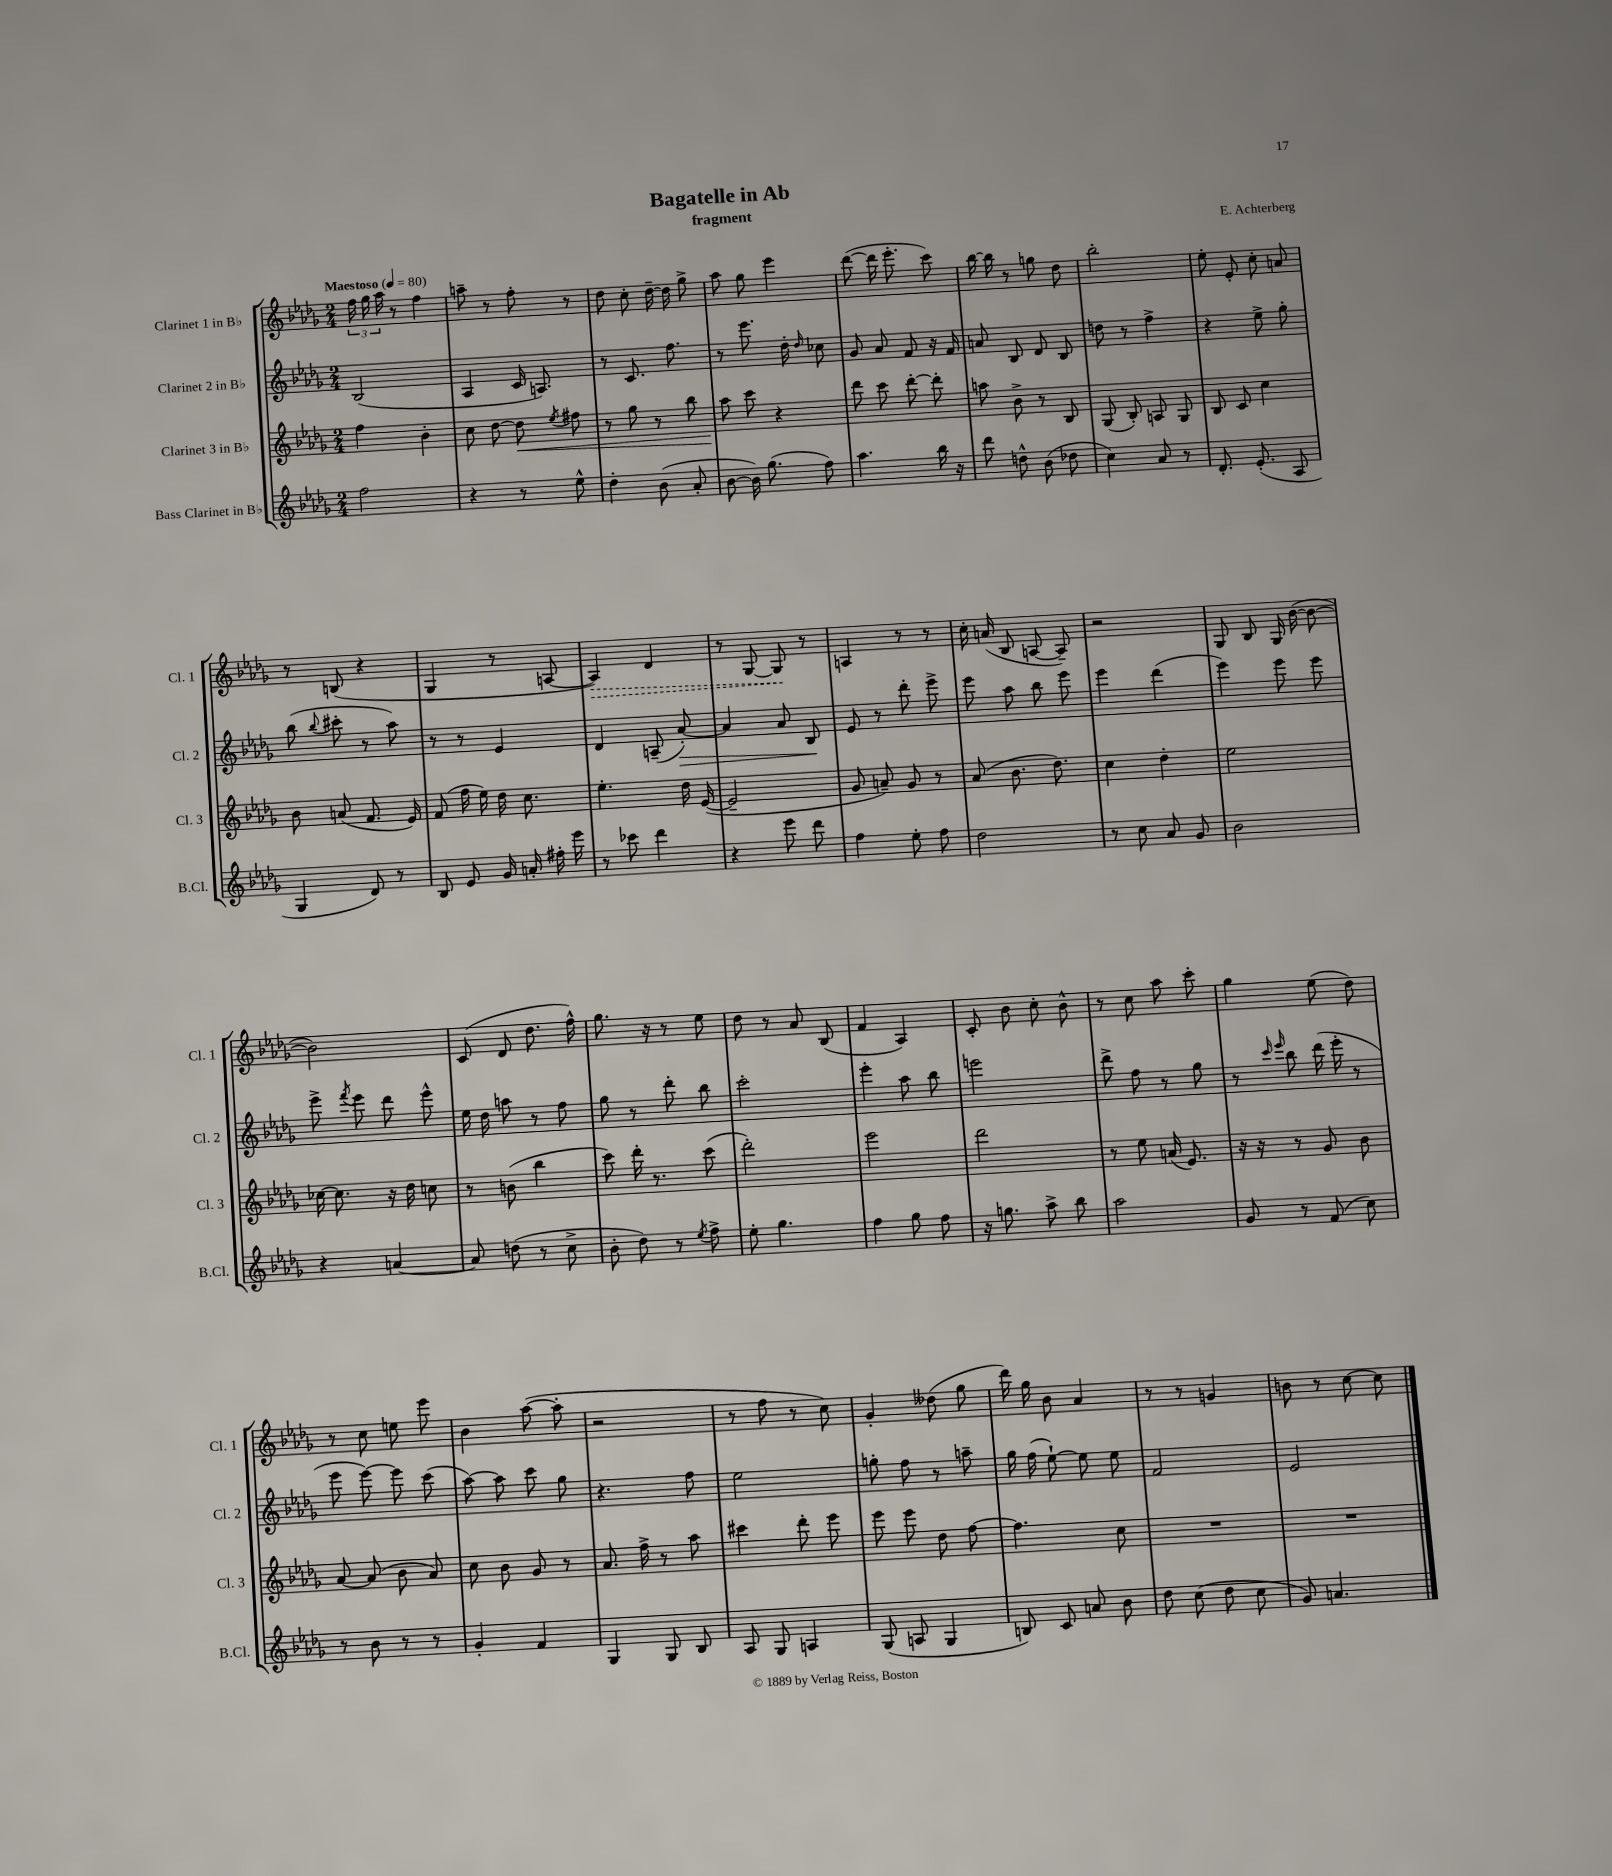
\header { title = "Bagatelle in Ab" composer = "E. Achterberg" subtitle = "fragment" }
<<
\new StaffGroup <<
\new Staff = "s0" \with { instrumentName = "Clarinet 1 in Bb" shortInstrumentName = "Cl. 1" } {
    \clef treble \key des \major \numericTimeSignature \time 2/4 \tempo "Maestoso" 4 = 80
    \autoBeamOff \tuplet 3/2 { f''16 ges''16 aes''16 } r8 f''4 |
    a''8-- r8 f''8-. r8 |
    des''8 c''8-. des''16~-- des''16 ges''8-> |
    aes''8 ges''8 ees'''4 |
    des'''8~( des'''16 ees'''8.-. c'''8) |
    bes''16~ bes''16 r8 g''8 des''8 |
    bes''2-. |
    ees''8-. ees'8-. c''8-. a'8 |
    r8 b8( r4 |
    ges4 r8 a8~ |
    \once \override Hairpin.style = #'dashed-line a4\>) des'4 |
    r8 ges8~ ges8\! r8 |
    a4 r8 r8 |
    c''16-. a'16( bes8 a8~ a8--) |
    r2 |
    ges8 bes8 ges16 bes'16~( bes'8~ |
    bes'2) |
    c'8( des'8 des''8. f''16-^) |
    ges''8. r16 r8 ees''8 |
    des''8 r8 aes'8 bes8( |
    f'4 aes4) |
    c'8-. bes'8 c''8-. bes'8-^ |
    r8 c''8 aes''8 c'''8-. |
    ges''4 ees''8( des''8) |
    r8 c''8 e''8 ees'''8 |
    bes'4 aes''8~( aes''8-. |
    r2 |
    r8 f''8 r8 c''8) |
    ges'4-. deses''8( ges''8 |
    des'''16) ges''16 bes'8 aes'4 |
    r8 r8 g'4 |
    b'8 r8 c''8~ c''8 \bar "|." |
}
\new Staff = "s1" \with { instrumentName = "Clarinet 2 in Bb" shortInstrumentName = "Cl. 2" } {
    \clef treble \key des \major \numericTimeSignature \time 2/4
    \autoBeamOff bes2( |
    aes4 c'16 a8.) |
    r8 c'8. f''8. |
    r8 ees'''8. des''16-. \grace { des''16 } ces''8 |
    ges'8 aes'8 f'8 r16 f'16 |
    a'8 bes8 des'8 bes8 |
    d''8 r8 f''4-> |
    r4 ees''8-> ges''8-. |
    bes''8( \appoggiatura { bes''8 } cis'''8-. r8 aes''8) |
    r8 r8 ees'4 |
    des'4 a8--( aes'8~-.\>) |
    aes'4 aes'8 bes8\! |
    ees'8 r8 des'''8-. ees'''8-> |
    ees'''8 aes''8 bes''8 ees'''8 |
    ees'''4 des'''4( |
    ees'''4) ees'''8 ees'''8 |
    ees'''8-> \acciaccatura { f'''8 } ees'''8 des'''8 ees'''8-^ |
    ees''16 des''16 a''8 r8 f''8 |
    ges''8 r8 des'''8-. bes''8 |
    c'''2-. |
    ees'''4-. aes''8 bes''8 |
    e'''2 |
    des'''8-> f''8 r8 ges''8 |
    r8 \grace { c'''16 ees'''16 } bes''8 des'''16( ees'''16-. r8 |
    ees'''8 ees'''8~) ees'''8 c'''8( |
    aes''8~) aes''8 c'''8 ges''8 |
    r4. f''8 |
    ees''2 |
    g''8-. f''8 r8 a''8-- |
    ges''16 f''16( ees''8~-!) ees''8 ees''8 |
    f'2 |
    ees'2 \bar "|." |
}
\new Staff = "s2" \with { instrumentName = "Clarinet 3 in Bb" shortInstrumentName = "Cl. 3" } {
    \clef treble \key des \major \numericTimeSignature \time 2/4
    \autoBeamOff f''4 bes'4-. |
    c''8 des''8~ des''8\< \acciaccatura { ees''8 } fis''8 |
    r8 ges''8 r8 bes''8 |
    aes''8\! c'''8 r4 |
    des'''8 c'''8 des'''8~-. des'''8-. |
    a''8 bes'8-> r8 bes8 |
    ges8( bes8-.) a8 ges8 |
    bes8 c'8 c''4 |
    bes'8 a'8( f'8. ees'16) |
    f'8( f''16 ees''16) des''16 c''8. |
    ees''4.-. des''16 ees'16~( |
    ees'2-- |
    ges'8 a'8--) ges'8 r8 |
    aes'8( bes'8. des''8.) |
    c''4 des''4-. |
    ees''2 |
    ces''16~ ces''8. r16 des''16 c''8 |
    r8 b'8( bes''4 |
    c'''8) des'''16-. r8. c'''8( |
    des'''2-.) |
    ees'''2 |
    des'''2 |
    r8 ees''8 a'16( ees'8.) |
    r16 r16 r8 ges'8 bes'8 |
    aes'8~ aes'8( bes'8 aes'8) |
    c''8 bes'8 ges'8 r8 |
    aes'8. f''16-> r8 aes''8 |
    cis'''4 des'''8-. ees'''8 |
    ees'''8 ees'''8 des''8 f''8~ |
    f''4. c''8 |
    R2 |
    R2 \bar "|." |
}
\new Staff = "s3" \with { instrumentName = "Bass Clarinet in Bb" shortInstrumentName = "B.Cl." } {
    \clef treble \key des \major \numericTimeSignature \time 2/4
    \autoBeamOff f''2 |
    r4 r8 ees''8-^ |
    des''4-. bes'8( aes'8-. |
    bes'8~ bes'16) ges''8.( f''8) |
    aes''4. bes''16 r16 |
    des'''8 d''8-^ bes'8( des''8 |
    c''4) aes'8 r8 |
    des'8.-. ees'8.-.( aes8 |
    ges4 des'8) r8 |
    bes8 ees'8 ges'16 a'16-. fis''16-. ees'''16 |
    r8 ces'''8 des'''4 |
    r4 ees'''8 des'''8 |
    f''4 ees''8-. f''8 |
    des''2 |
    r8 c''8 aes'8 ges'8 |
    bes'2 |
    r4 a'4~ |
    a'8 d''8( r8 c''8-> |
    bes'8-. des''8) r8 \acciaccatura { ees''8 } f''8-> |
    ees''8-. ges''4. |
    f''4 ges''8 f''8 |
    r16 g''8. aes''8-> bes''8 |
    aes''2 |
    ges'8 r8 f'8( c''8) |
    r8 bes'8 r8 r8 |
    ges'4-. f'4 |
    ges4 ges8 bes8 |
    aes8 ges8 a4 |
    ges8( a8 ges4 |
    b8) c'8 a'8 bes'8 |
    des''8 c''8( des''8 c''8 |
    ges'8) a'4. \bar "|." |
}
>>
>>
\layout { \context { \Score \remove "Bar_number_engraver" } }
